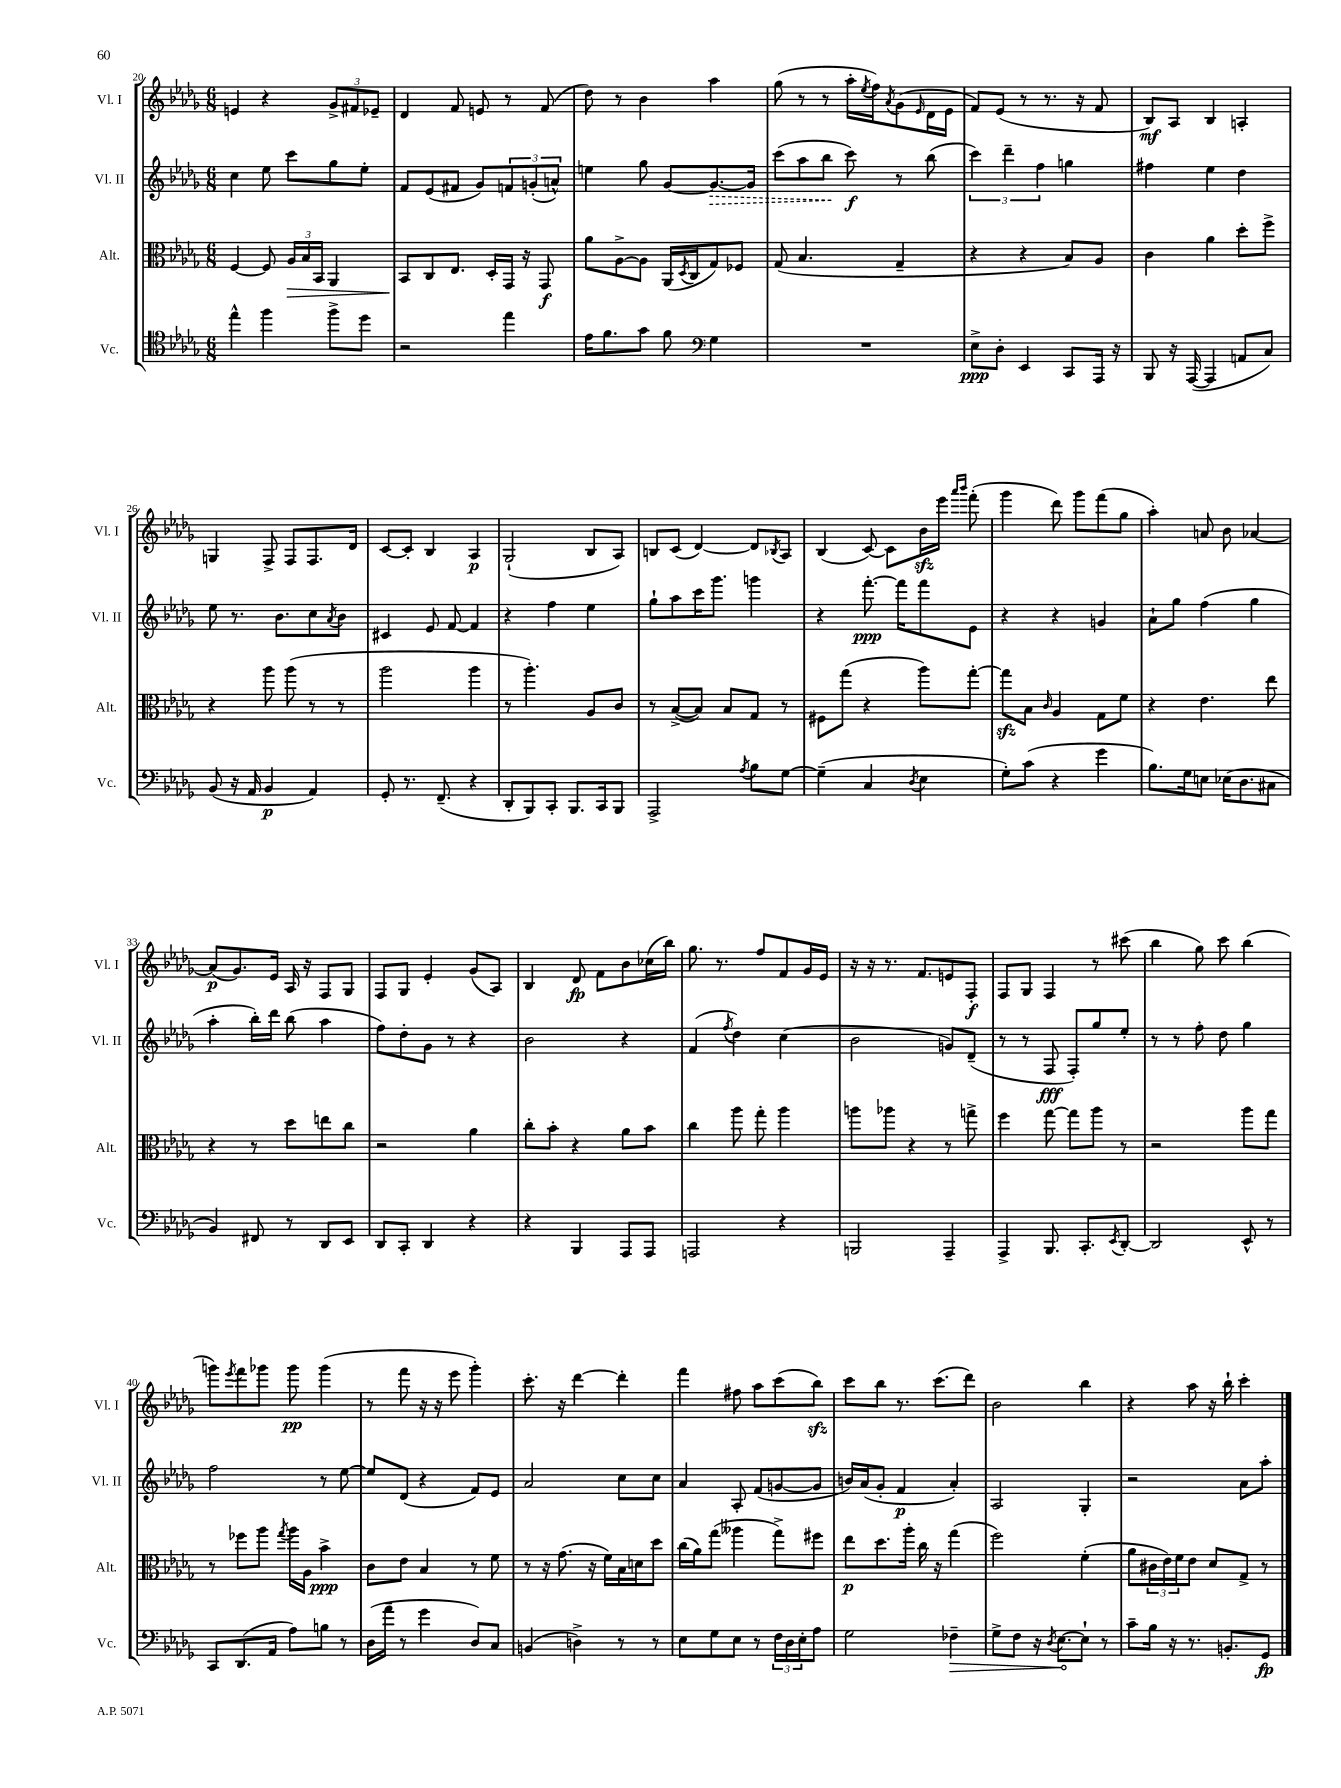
<<
\new StaffGroup <<
\new Staff = "s0" \with { instrumentName = "Vl. I" shortInstrumentName = "Vl. I" } {
    \clef treble \key des \major \numericTimeSignature \time 6/8
    e'4 r4 \tuplet 3/2 { ges'8-> fis'8 ees'8-- } |
    des'4 f'8 e'8 r8 f'8( |
    des''8) r8 bes'4 aes''4 |
    ges''8( r8 r8 aes''16-. \acciaccatura { ees''8 } f''16) \acciaccatura { aes'8 } ges'8( \grace { ees'16 } des'16 ees'16 |
    f'8) ees'8( r8 r8. r16 f'8 |
    bes8\mf) aes8 bes4 a4-. |
    g4 f8-> f8 f8. des'16 |
    c'8~ c'8-. bes4 aes4\p |
    ges2-!( bes8 aes8) |
    b8 c'8( des'4~) des'8 \acciaccatura { bes8 } aes8 |
    bes4( c'8~) c'8 bes'16\sfz ees'''16 \grace { aes'''16 bes'''16 } f'''8-.( |
    ges'''4 des'''8) ges'''8 f'''8( ges''8 |
    aes''4-.) a'8 bes'8 aes'4~ |
    aes'8\p( ges'8.) ees'16 aes16 r16 f8 ges8 |
    f8 ges8 ees'4-. ges'8( aes8) |
    bes4 des'8\fp f'8 bes'8 ces''16( bes''16) |
    ges''8. r8. f''8 f'8 ges'16 ees'16 |
    r16 r16 r8. f'8. e'8 f8-.\f |
    f8 ges8 f4 r8 cis'''8( |
    bes''4 ges''8) c'''8 bes''4( |
    g'''8) \acciaccatura { ees'''8 } f'''8 ges'''8 ges'''8\pp ges'''4( |
    r8 f'''8 r16 r16 ees'''8 ges'''4-.) |
    c'''8.-. r16 des'''4~ des'''4-. |
    f'''4 fis''8 aes''8 c'''8( bes''8\sfz) |
    c'''8 bes''8 r8. c'''8.( des'''8) |
    bes'2 bes''4 |
    r4 aes''8 r16 bes''16-! c'''4-. \bar "|." |
}
\new Staff = "s1" \with { instrumentName = "Vl. II" shortInstrumentName = "Vl. II" } {
    \clef treble \key des \major \numericTimeSignature \time 6/8
    c''4 ees''8 c'''8 ges''8 ees''8-. |
    f'8 ees'8( fis'8 ges'8) \tuplet 3/2 { f'8 g'8-.( a'8-^) } |
    e''4 ges''8 ges'8~ \once \override Hairpin.style = #'dashed-line ges'8.~\> ges'16 |
    c'''8( aes''8 bes''8\! c'''8\f) r8 bes''8( |
    \tuplet 3/2 { c'''4) des'''4-- f''4 } g''4 |
    fis''4 ees''4 des''4 |
    ees''8 r8. bes'8. c''8 \acciaccatura { aes'8 } bes'8 |
    cis'4 ees'8 f'8~ f'4 |
    r4 f''4 ees''4 |
    ges''8-! aes''8 c'''16 ges'''8. g'''4 |
    r4 f'''8.~-.\ppp f'''16 f'''8 ees'8 |
    r4 r4 g'4 |
    aes'8-! ges''8 f''4( ges''4 |
    aes''4-. bes''16-.) des'''16 bes''8( aes''4 |
    f''8) des''8-. ges'8 r8 r4 |
    bes'2 r4 |
    f'4( \acciaccatura { f''8 } des''4) c''4( |
    bes'2 g'8) des'8--( |
    r8 r8 f8\fff f8-.) ges''8 ees''8-. |
    r8 r8 f''8-. des''8 ges''4 |
    f''2 r8 ees''8~ |
    ees''8 des'8( r4 f'8) ees'8 |
    aes'2 c''8 c''8 |
    aes'4 aes8-. f'8( g'8~ g'8 |
    b'16) aes'16( ges'8-. f'4\p aes'4-.) |
    aes2 ges4-. |
    r2 aes'8 aes''8-. \bar "|." |
}
\new Staff = "s2" \with { instrumentName = "Alt." shortInstrumentName = "Alt." } {
    \clef alto \key des \major \numericTimeSignature \time 6/8
    f4~ f8 \tuplet 3/2 { aes16\> bes16 bes,16 } aes,4 |
    bes,8\! c8 ees8. des16-. ges,16 r16 ges,8\f |
    aes'8 aes8~-> aes8 aes,16( \acciaccatura { des8 } c16 ges8) fes8 |
    ges8( bes4. ges4-- |
    r4 r4 bes8) aes8 |
    c'4 aes'4 des''8-. f''8-> |
    r4 aes''8 aes''8( r8 r8 |
    aes''2 aes''4 |
    r8 aes''4.-.) aes8 c'8 |
    r8 bes8~->( bes8) bes8 ges8 r8 |
    fis8 ges''8( r4 aes''8) ges''8~-. |
    ges''8\sfz bes8 \grace { c'16 } aes4 ges8 f'8 |
    r4 ees'4. ees''8 |
    r4 r8 des''8 e''8 c''8 |
    r2 aes'4 |
    c''8-. bes'8-. r4 aes'8 bes'8 |
    c''4 aes''8 ges''8-. aes''4 |
    a''8 aes''8 r4 r8 g''8-> |
    f''4 ges''8~ ges''8 aes''8 r8 |
    r2 aes''8 ges''8 |
    r8 fes''8 aes''8 \acciaccatura { ges''8 } aes''16 aes16 bes'4->\ppp |
    c'8 ees'8 bes4 r8 f'8 |
    r8 r16 ges'8.( r16 f'16) bes16 d'16 des''8 |
    c''16( aes'16) ges''8( aeses''4 ges''8->) fis''8 |
    ees''8\p des''8. aes''16-. c''16 r16 ges''4( |
    f''2) f'4-.( |
    aes'8 \tuplet 3/2 { cis'16 ees'16) f'16 } ees'8 des'8 ges8-> r8 \bar "|." |
}
\new Staff = "s3" \with { instrumentName = "Vc." shortInstrumentName = "Vc." } {
    \clef tenor \key des \major \numericTimeSignature \time 6/8
    ees''4-^ f''4 f''8-> des''8 |
    r2 ees''4 |
    ees'16 f'8. ges'8 f'8 \clef bass ges4 |
    R2. |
    ees8->\ppp des8-. ees,4 c,8 aes,,16 r16 |
    bes,,8 r16 aes,,16~( aes,,4 a,8 c8) |
    bes,8( r16 aes,16 bes,4\p aes,4) |
    ges,8-. r8. f,8.--( r4 |
    des,8-. bes,,8) c,8-. bes,,8. c,16 bes,,8 |
    aes,,2-> \acciaccatura { aes8 } bes8 ges8~ |
    ges4--( c4 \acciaccatura { des8 } ees4 |
    ges8-.) c'8( r4 ges'4 |
    bes8.) ges16 e8 ees16( des8. cis8 |
    bes,4) fis,8 r8 des,8 ees,8 |
    des,8 c,8-. des,4 r4 |
    r4 bes,,4 aes,,8 aes,,8 |
    a,,2 r4 |
    b,,2 aes,,4-- |
    aes,,4-> bes,,8. c,8.-. \acciaccatura { ees,8 } des,8~-. |
    des,2 ees,8-^ r8 |
    c,8 des,8.( aes,16 aes8) b8 r8 |
    des16( aes'16-- r8 ges'4 des8) c8 |
    b,4( d4->) r8 r8 |
    ees8 ges8 ees8 r8 \tuplet 3/2 { f16 des16 ees16-. } aes8 |
    ges2 \once \override Hairpin.circled-tip = ##t fes4--\> |
    ges8-> f8 r16 \acciaccatura { des8 } ees8.~\! ees8-! r8 |
    c'8-- bes16 r16 r8. b,8.-. ges,8\fp \bar "|." |
}
>>
>>
\layout { \context { \Score currentBarNumber = #20 } }
